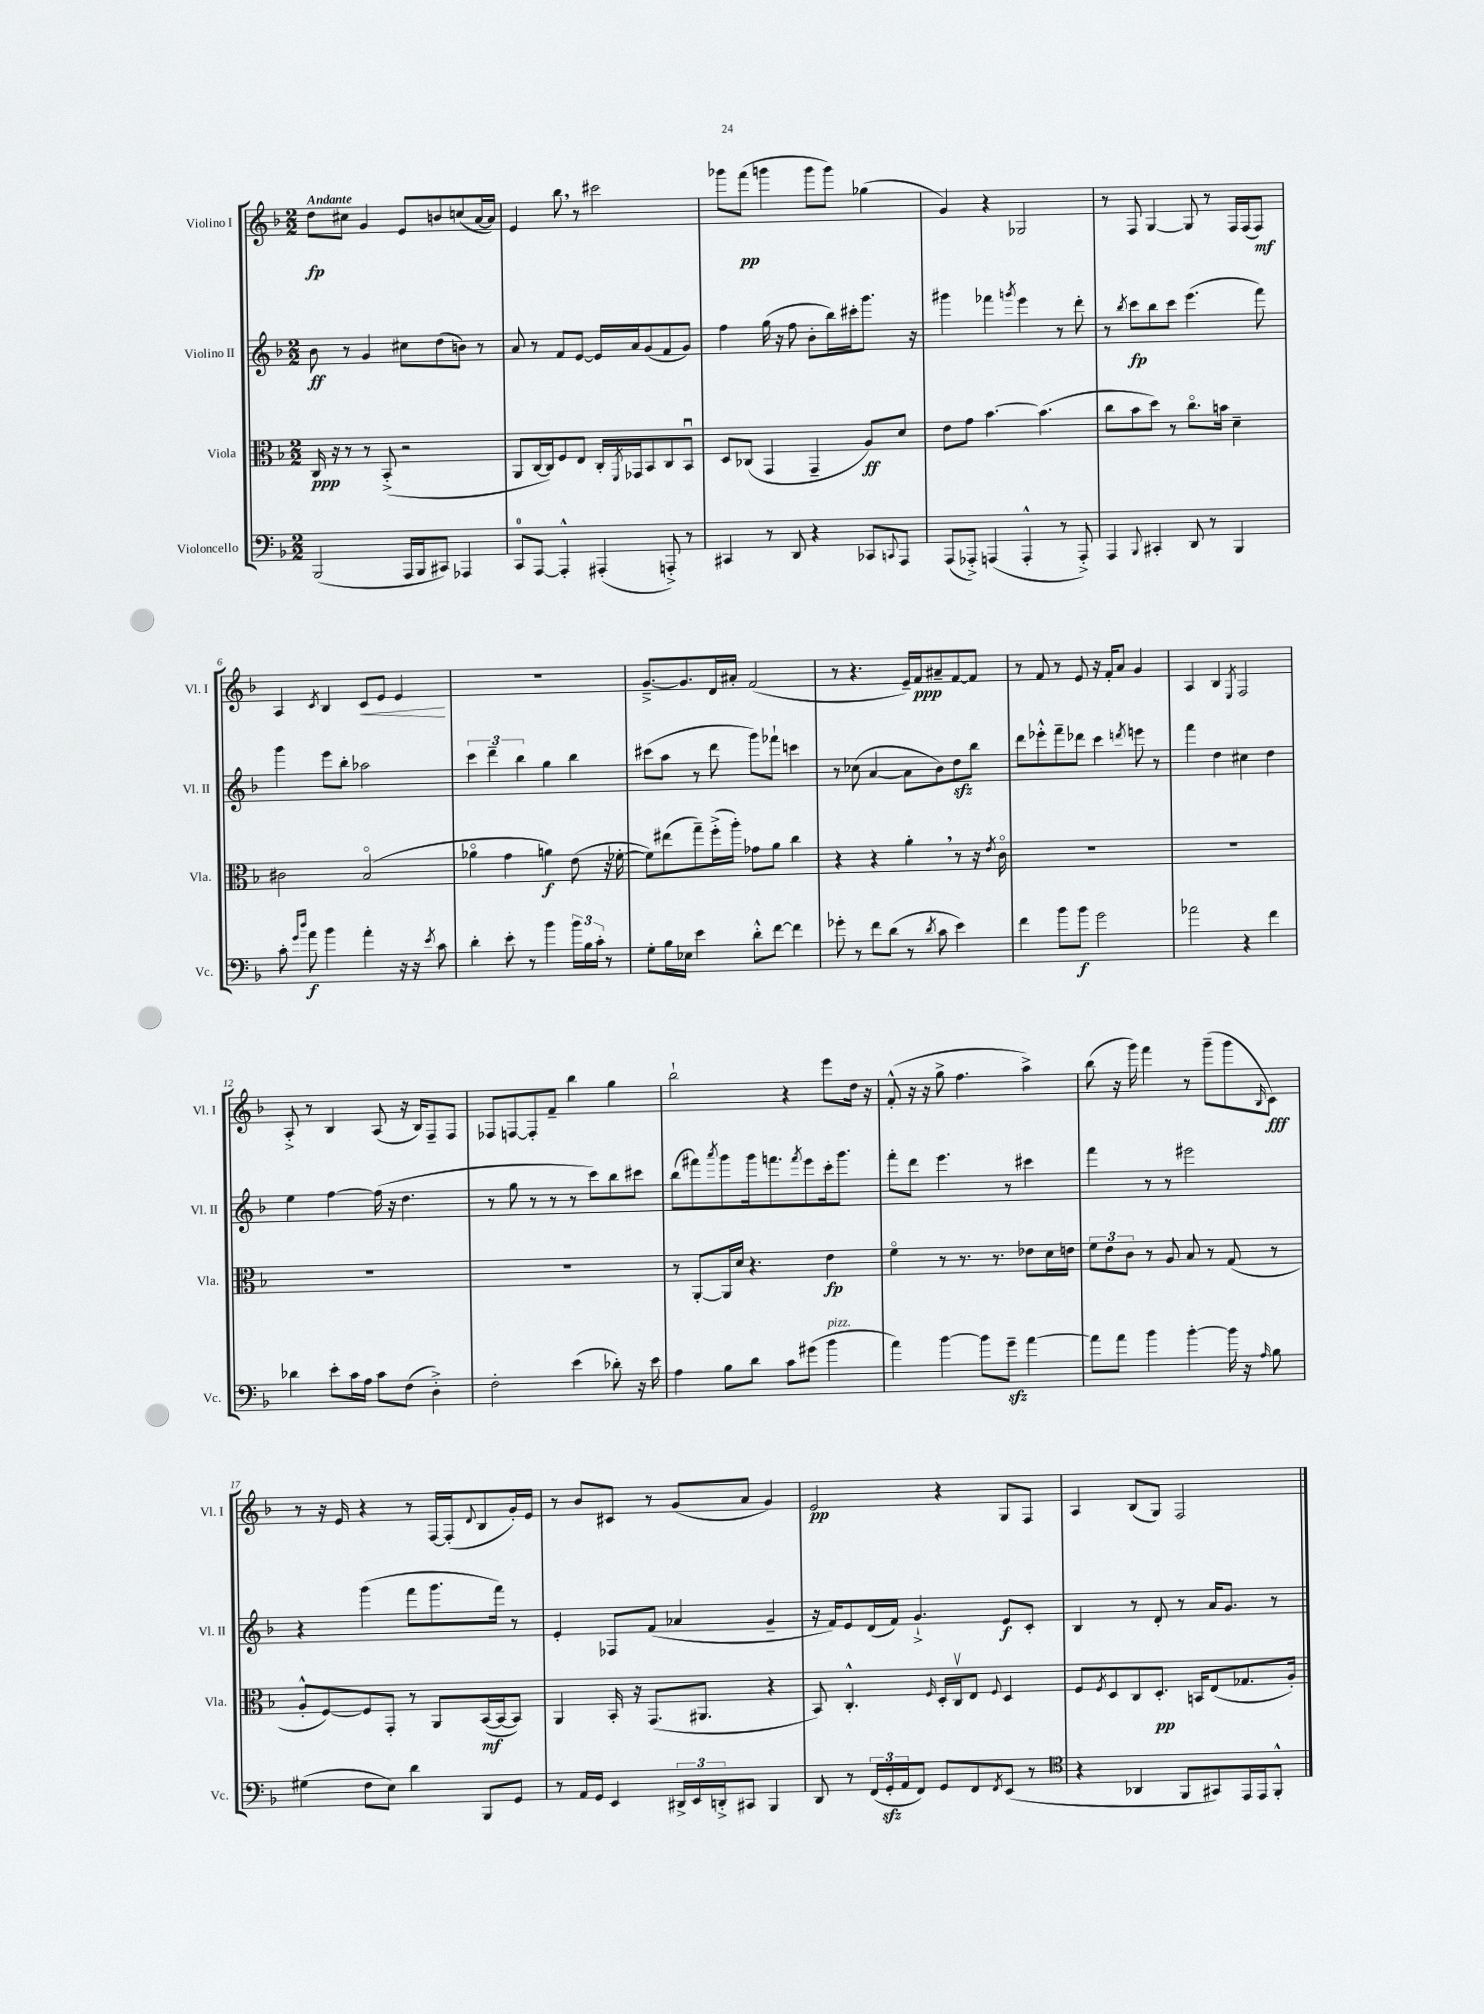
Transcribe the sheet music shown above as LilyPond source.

<<
\new StaffGroup <<
\new Staff = "s0" \with { instrumentName = "Violino I" shortInstrumentName = "Vl. I" } {
    \clef treble \key f \major \numericTimeSignature \time 2/2 \tempo "Andante"
    d''8\fp cis''8 g'4 e'8 b'8 c''8( a'16~ a'16) |
    e'4 bes''8 \breathe r8 cis'''2 |
    ges'''8 f'''8\pp( g'''4 g'''8 g'''8) ges''4( |
    g'4) r4 ges2 |
    r8 f8 g4~ g8 r8 f16 f16( f8\mf) |
    a4 \acciaccatura { c'8 } bes4 c'8\< e'8 e'4\! |
    R1 |
    g'8.~---> g'8. d'16 ais'16-. f'2( |
    r8 r4. e'16--) f'16\ppp ais'8-- f'8~ f'8 |
    r8 f'8 r8 e'8 r16 f'16-. a'8 g'4 |
    a4 bes4 \acciaccatura { e8 } f2 |
    a8-.-> r8 bes4 a8( r16 bes16) f8-- f8 |
    fes8 f8~ f8-. f'8-- bes''4 g''4 |
    bes''2-! r4 e'''8 d''16 r16 |
    f'8-.-^( r16 r16 g''8-> f''4. a''4->) |
    bes''8( r16 g'''16) f'''4 r8 g'''8--( g'''8 \grace { bes16 } c'8\fff) |
    r8 r16 e'16 r4 r8 f16~ f16-.( \appoggiatura { d'8 } bes8 g'16-.) e'16 |
    r8 bes'8 cis'8 r8 g'8( a'8 g'4) |
    e'2\pp r4 g8 f8 |
    a4 bes8( g8) f2 \bar "|." |
}
\new Staff = "s1" \with { instrumentName = "Violino II" shortInstrumentName = "Vl. II" } {
    \clef treble \key f \major \numericTimeSignature \time 2/2
    bes'8\ff r8 g'4 cis''8 d''8( b'8) r8 |
    a'8 r8 f'8 e'8~ e'16 a'16 g'8( f'8 g'8) |
    f''4 g''16( r16 f''8 bes'8-. bes''16) cis'''16-. g'''8. r16 |
    gis'''4 fes'''4 \acciaccatura { g'''8 } e'''4 r8 d'''8-. |
    r8 \acciaccatura { bes''8 } c'''8\fp bes''8 c'''8 e'''4.( f'''8) |
    g'''4 e'''8 bes''8-. aes''2 |
    \tuplet 3/2 { c'''4 d'''4-- bes''4 } g''4 bes''4 |
    cis'''8( a''8 r8 d'''8 g'''8) fes'''8-! c'''4 |
    r8 ces''8( a'4~ a'8 bes'8) d''8\sfz bes''8 |
    d'''8 ees'''8-.-^ f'''8-- des'''8 c'''4 \acciaccatura { d'''8 } e'''8 r8 |
    f'''4 d''4 cis''4 d''4 |
    e''4 f''4~ f''16( r16 d''4. |
    r8 g''8 r8 r8 r8 c'''8) bes''8 cis'''8 |
    bes''8( fis'''8) \acciaccatura { a'''8 } g'''8 g'''16 f'''8. \acciaccatura { f'''8 } e'''8 c'''16-. g'''8. |
    f'''8-. d'''8 e'''4. r8 cis'''4 |
    f'''4 r8 r8 eis'''2 |
    r4 g'''4( f'''8 g'''8. f'''16) r8 |
    e'4-. fes8 f'8( aes'4 g'4-- |
    r16 f'16) e'8 d'16( f'16) g'4.-!-> e'8\f c'8-. |
    bes4 r8 d'8-. r8 a'16 g'8. r8 \bar "|." |
}
\new Staff = "s2" \with { instrumentName = "Viola" shortInstrumentName = "Vla." } {
    \clef alto \key f \major \numericTimeSignature \time 2/2
    c16\ppp r16 r8 r8 bes,8-.->( r2 |
    a,8 c16~ c16) f8 e8 c16-. \acciaccatura { f,8 } ges,16 bes,8 c8 bes,8\downbow |
    d8 ces8( g,4 g,4-- a8\ff) d'8 |
    e'8 g'8 bes'4.~ bes'4.( |
    c''8 bes'8 d''8) r8 c''8.\flageolet b'16 d'4-- |
    cis'2 bes2\flageolet( |
    aes'4\flageolet g'4 a'4\f) e'8( r16 fes'16~-. |
    fes'8) eis''8( g''8--) f''16-.->( a''16-.) ges'8 a'8 c''4 |
    r4 r4 a'4-. \breathe r8 r16 \acciaccatura { e'8 } c'16\flageolet |
    R1 |
    R1 |
    R1 |
    R1 |
    r8 a,8~-. a,16 d'16 r4. e'4\fp |
    f'4\flageolet r8 r8. r8. ees'8 d'16 e'16 |
    \tuplet 3/2 { f'8 e'8 c'8 } r8 a8 bes8 r8 g8( r8 |
    a8-.-^ f8~) f8 g,8-. r8 a,8 bes,16~\mf( bes,16~ bes,8) |
    a,4 bes,16-. r16 g,8.( ais,8. r4 |
    bes,8) c4.-.-^ \grace { f16 } d16-. c16\upbow e8 \appoggiatura { f8 } d4 |
    f8 \acciaccatura { f8 } d8 c8 d8.-.\pp b,16 e8( ges8. a16-.) \bar "|." |
}
\new Staff = "s3" \with { instrumentName = "Violoncello" shortInstrumentName = "Vc." } {
    \clef bass \key f \major \numericTimeSignature \time 2/2
    bes,,2( a,,16 bes,,16 cis,8) aes,,4 |
    c,8-0 a,,8~ a,,4-.-^ ais,,4-.( a,,8-.->) r8 |
    cis,4 r8 d,8 r4 ces,8 \appoggiatura { c,8 } a,,8 |
    a,,8( aes,,8-.->) a,,4( a,,4-.-^ r8 a,,8-.->) |
    a,,4 \appoggiatura { bes,,8 } cis,4-. d,8 r8 bes,,4 |
    c'8-. \grace { g'16 d''16 } a'8\f bes'4 a'4-. r16 r16 \acciaccatura { e'8 } c'8 |
    d'4-. e'8-. r8 bes'4 \tuplet 3/2 { bes'16 bes16 c'16-. } r8 |
    g8-. bes16 ees16 e'4 d'8-.-^ f'8~ f'4 |
    ges'8-. r8 f'8 d'8( r8 \acciaccatura { d'8 } c'8 e'4) |
    f'4 bes'8 bes'8\f g'2 |
    aes'2 r4 f'4 |
    des'4 e'8-. c'16 a16 c'8 f8( d4-.->) |
    f2-. e'4( des'8-.) r16 e'16 |
    a4 bes8 d'8 c'8 gis'8( bes'4^\markup { \italic "pizz." } |
    a'4) bes'4~ bes'8 g'8--\sfz a'4~ |
    a'8 a'8 bes'4 bes'4~-. bes'16 r16 \grace { a16 } bes8 |
    gis4( f8 e8) d'4 bes,,8 g,8 |
    r8 a,16 g,16 e,4 \tuplet 3/2 { dis,16-> e,16 d,16-.-> } cis,8 bes,,4 |
    d,8 r8 \tuplet 3/2 { f,16( g,16-.\sfz a,16 } f,8) g,8 f,8 \acciaccatura { f,8 } e,8( r8 |
    \clef tenor r4 aes,4 f,8 gis,8) e,16 e,16 f,8-.-^ \bar "|." |
}
>>
>>
